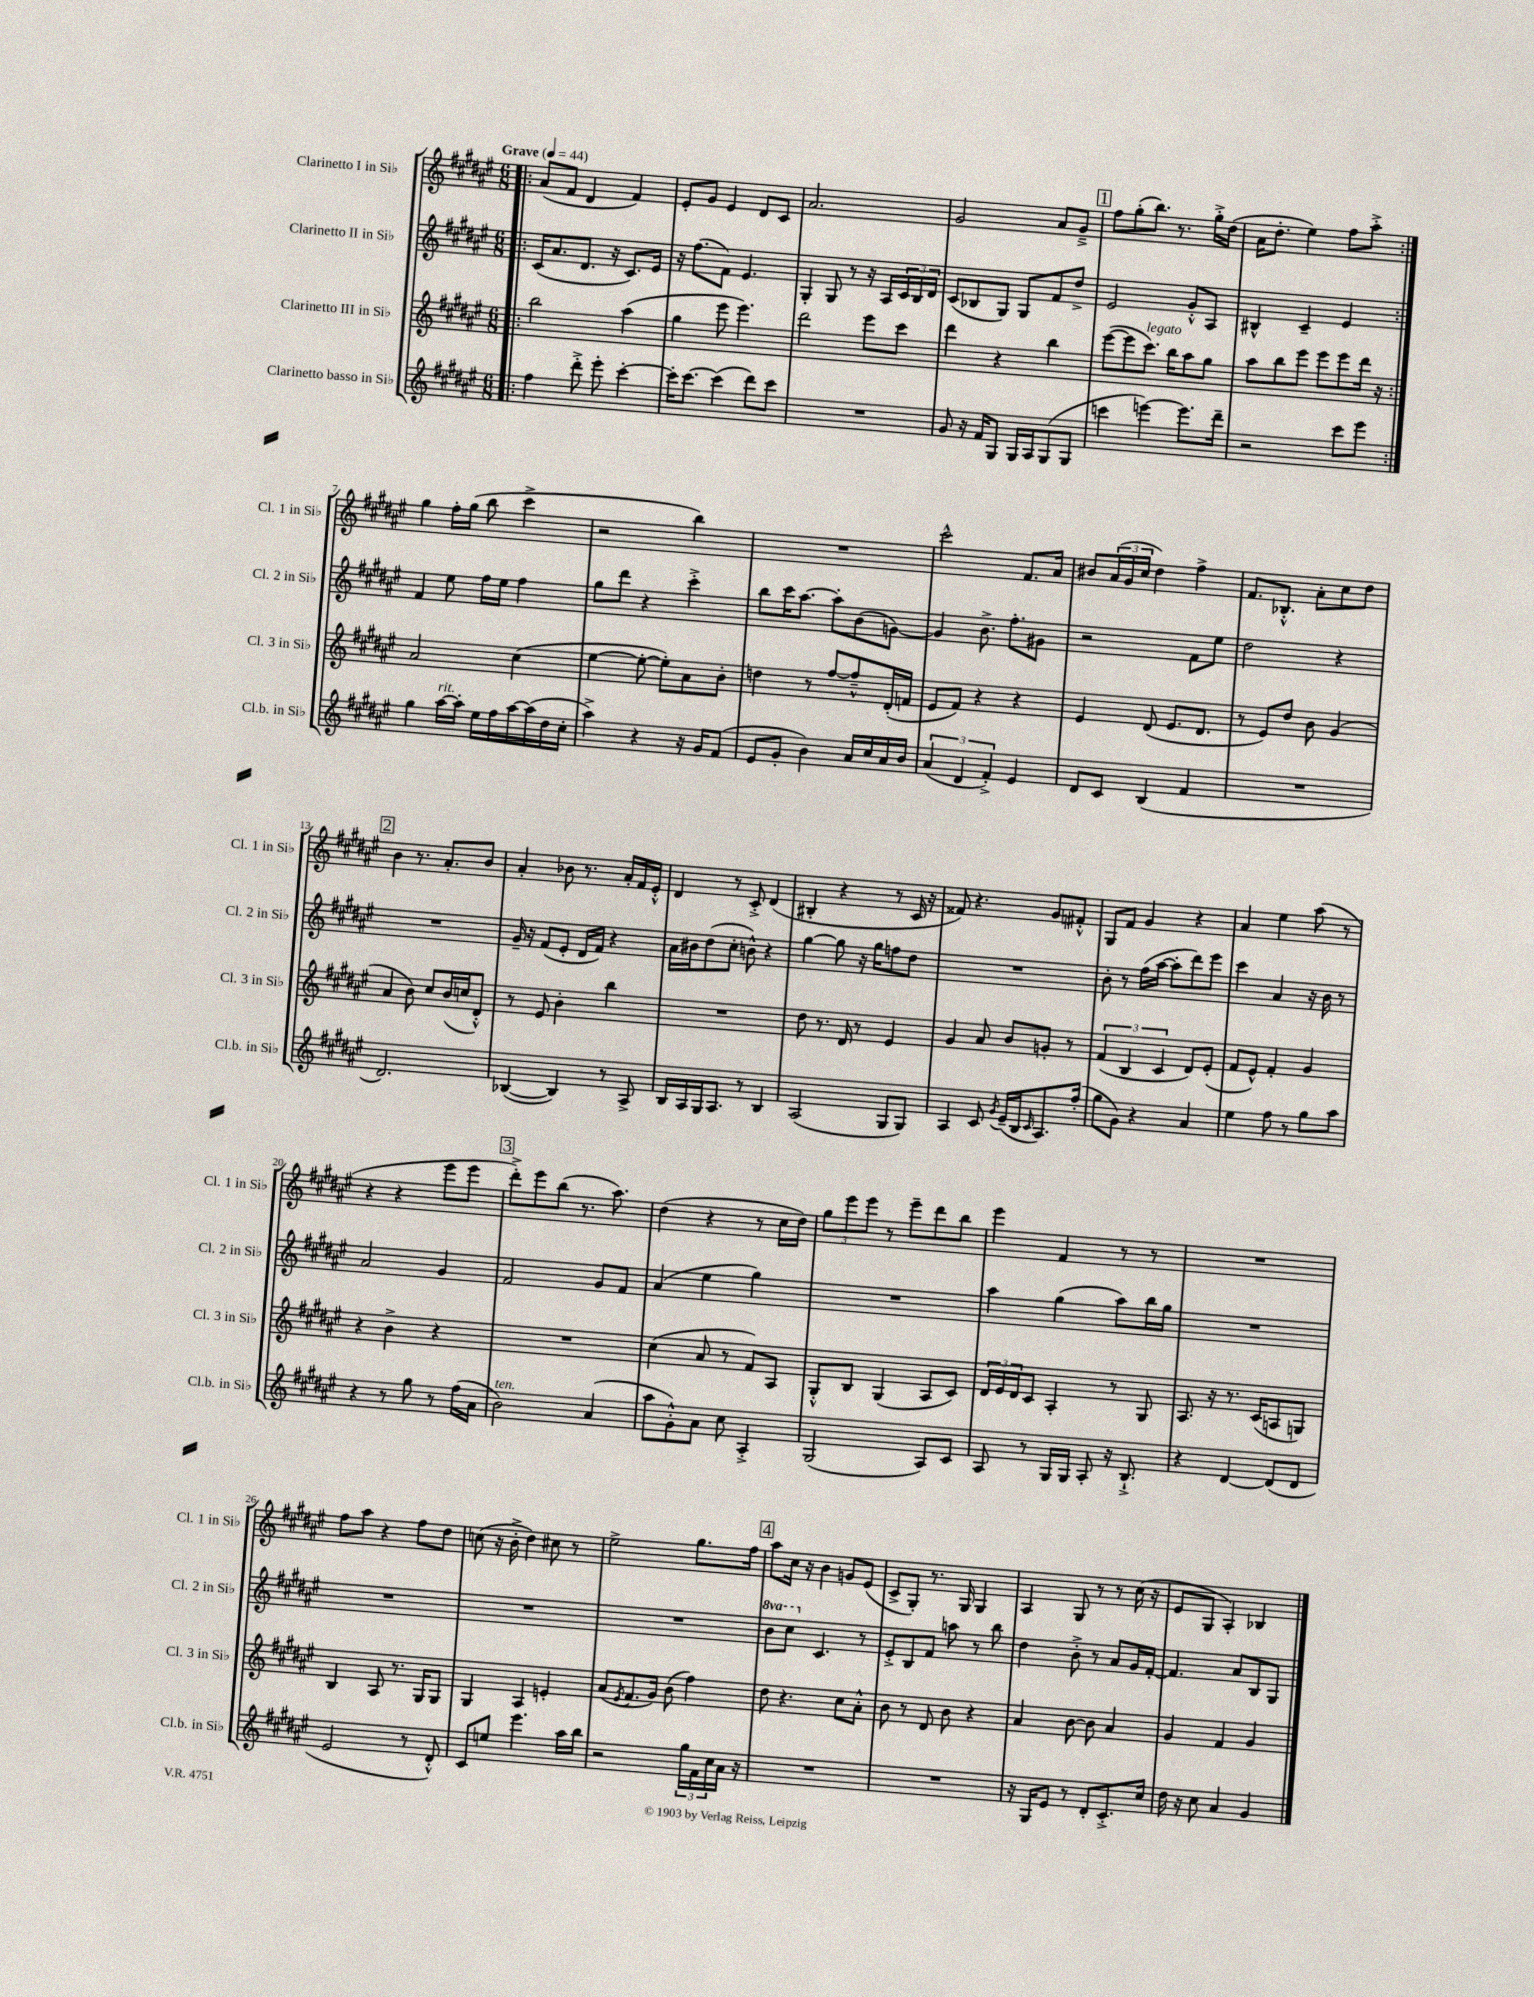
<<
\new StaffGroup <<
\new Staff = "s0" \with { instrumentName = "Clarinetto I in Sib" shortInstrumentName = "Cl. 1 in Sib" } {
    \clef treble \key fis \major \numericTimeSignature \time 6/8 \tempo "Grave" 4 = 44
    \repeat volta 2 { \bar ".|:" ais'8( fis'8 dis'4 fis'4) |
    eis'8-. gis'8 eis'4 dis'8 cis'8 |
    ais'2. |
    gis'2 ais'8 gis'8---> |
    \mark \markup { \box "1" } fis''8 gis''8-.( b''8.) r8. gis''16-.-> dis''16( |
    ais'16 dis''8.-. eis''4) fis''8 ais''8-.-> | }
    gis''4 fis''16-. gis''16( b''8 cis'''4-> |
    r2 b''4) |
    R2. |
    cis'''2-^ fis'8. ais'16 |
    bis'8 \tuplet 3/2 { ais'16( gis'16 cis''16 } dis''4) fis''4-> |
    fis'8. bes8.-.-^ ais'8-. cis''8 dis''8 |
    \mark \markup { \box "2" } b'4 r8. ais'8.-. b'8 |
    ais'4-. bes'8 r8. ais'16-. fis'16 eis'16-.-^ |
    dis'4 r8 cis'8-.-> dis'4( |
    bis4-. r4 r8 cis'16 r16 |
    fisis'8) r4. gis'8 fis'8-.-^ |
    gis8 fis'8 gis'4 r4 |
    ais'4 eis''4 ais''8( r8 |
    r4 r4 eis'''8 eis'''8 |
    \mark \markup { \box "3" } dis'''8-.->) eis'''8 b''8( r8. ais''8.) |
    dis''4( r4 r8 cis''16 dis''16) |
    \tuplet 3/2 { gis''8 eis'''8 eis'''8 } r8 eis'''8-- dis'''8 b''8 |
    eis'''4 fis'4 r8 r8 |
    R2. |
    fis''8 ais''8 r4 fis''8 dis''8 |
    c''8( r16 b'16-.-> dis''4) cis''8 r8 |
    eis''2-> gis''8. fis''16 |
    \mark \markup { \box "4" } ais''8 cis''16 r16 b'4 g'8 eis'8( |
    cis'8-> gis8-.) r8. gis16 gis4 |
    ais4 gis8 r8 r8 cis''16( r16 |
    eis'8 gis8 ais4-.) bes4 \bar "|." |
}
\new Staff = "s1" \with { instrumentName = "Clarinetto II in Sib" shortInstrumentName = "Cl. 2 in Sib" } {
    \clef treble \key fis \major \numericTimeSignature \time 6/8 \set Staff.ottavationMarkups = #ottavation-simple-ordinals
    \repeat volta 2 { \bar ".|:" cis'16( ais'8. dis'8. r16 cis'8.) eis'16 |
    r16 fis''8.( fis'8) eis'4. |
    gis4-. gis8 r8 r16 ais16 \tuplet 3/2 { cis'16 b16 dis'16 } |
    cis'8( bes8 gis8) gis8 fis'8 dis''8-> |
    \mark \markup { \box "1" } eis'2 gis'8-.-^ ais8 |
    bis4-^ cis'4-- eis'4 | }
    fis'4 eis''8 fis''16 eis''16 fis''4 |
    gis''8 dis'''8 r4 cis'''4-.-> |
    b''8 cis'''16 ais''8.~ ais''8-. b'8( g'8~) |
    g'4 b'8.-> fis''8.-. gis'8 |
    r2 fis'8 eis''8 |
    dis''2 r4 |
    \mark \markup { \box "2" } R2. |
    gis'16-- r16 fis'8( eis'8-. dis'16 fis'16) r4 |
    ais'16 bis'16 dis''8( cis''8-. b'8-^) r4 |
    gis''4~ gis''8 r16 gis''16 f''8 dis''8 |
    R2. |
    b'8-. r8 fis''16( ais''16~ ais''8-. dis'''8) eis'''8 |
    cis'''4 ais'4 r16 b'16 r8 |
    ais'2 gis'4 |
    \mark \markup { \box "3" } fis'2 gis'8 fis'8 |
    ais'4( eis''4 gis''4) |
    R2. |
    ais''4 gis''4( ais''8) b''16 gis''16 |
    R2. |
    R2. |
    R2. |
    R2. |
    \mark \markup { \box "4" } \ottava #1 b''8 cis'''8 \ottava #0 cis'4. r8 |
    eis'8-.-> b8 fis'8 a''8 r8 b''8 |
    dis''4 b'8-.-> r8 ais'8 gis'16 fis'16~-. |
    fis'4. ais'8 b8 gis8 \bar "|." |
}
\new Staff = "s2" \with { instrumentName = "Clarinetto III in Sib" shortInstrumentName = "Cl. 3 in Sib" } {
    \clef treble \key fis \major \numericTimeSignature \time 6/8
    \repeat volta 2 { \bar ".|:" b''2 ais''4( |
    gis''4 eis'''8 eis'''4.) |
    dis'''2 eis'''8 cis'''8 |
    dis'''4 r4 b''4 |
    \mark \markup { \box "1" } eis'''8~( eis'''8 cis'''8.^\markup { \italic "legato" }) b''16 ais''8 gis''8 |
    ais''8 b''8 eis'''8 eis'''8 eis'''8 dis'''16 r16 | }
    ais'2 cis''4( |
    eis''4~ eis''8~-. eis''8-.) ais'8 b'8-. |
    d''4 r8 fis''8~ fis''8---^ dis'16-.( f'16 |
    eis'8 fis'8) r4 r4 |
    eis'4 dis'8( eis'8. dis'8. |
    r8 eis'8) dis''8 b'8 gis'4( |
    \mark \markup { \box "2" } ais'4 b'8) cis''8 b'16( c''16 dis'8-.-^) |
    r8 eis'8 b'4-. b''4 |
    R2. |
    dis''8 r8. dis'16 r8 eis'4 |
    gis'4 ais'8 b'8 g'8-. r8 |
    \tuplet 3/2 { fis'4( b4 cis'4 } dis'8) eis'8-.( |
    fis'8 eis'8-^) fis'4-. gis'4 |
    r4 b'4-> r4 |
    \mark \markup { \box "3" } R2. |
    cis''4( ais'8 r8 fis'8) ais8 |
    gis8-.-^ b8 gis4( ais8 cis'8) |
    \tuplet 3/2 { dis'16 eis'16 dis'16 } cis'8 ais4-. r8 gis8 |
    ais8. r16 r8. cis'16( a8 g8) |
    b4 ais8 r8. gis16 gis8 |
    gis4 ais4 e'4-. |
    ais'8( \acciaccatura { eis'8 } fis'8. gis'16) b'8( fis''4) |
    \mark \markup { \box "4" } dis''8 r4. cis''8 ais'8-.-^ |
    b'8 r8 dis'8 b'8 r4 |
    ais'4 b'8~ b'8 ais'4 |
    gis'4 fis'4 gis'4 \bar "|." |
}
\new Staff = "s3" \with { instrumentName = "Clarinetto basso in Sib" shortInstrumentName = "Cl.b. in Sib" } {
    \clef treble \key fis \major \numericTimeSignature \time 6/8
    \repeat volta 2 { \bar ".|:" fis''4 dis'''8-.-> eis'''8-. cis'''4~-. |
    cis'''16-. cis'''8.~ cis'''4( dis'''8) cis'''8 |
    R2. |
    gis'8 r16 fis'16 gis8 gis16 ais16 gis8( gis8 |
    \mark \markup { \box "1" } c'''4 e'''4~) e'''8. dis'''16-- |
    r2 cis'''8 eis'''8 | }
    gis''4 ais''16~^\markup { \italic "rit." } ais''16-. eis''16 fis''16 ais''16~ ais''16( dis''16 cis''16-. |
    ais''4->) r4 r16 gis'16 fis'8( |
    eis'8 gis'8-. b'4) ais'16 cis''16 ais'16 b'16 |
    \tuplet 3/2 { ais'4( dis'4 fis'4-.->) } eis'4 |
    dis'8 cis'8 b4( fis'4 |
    R2. |
    \mark \markup { \box "2" } dis'2.) |
    bes4~( bes4) r8 ais8-> |
    b16 ais16 gis16 ais8. r8 b4 |
    ais2( gis8 gis8) |
    ais4 cis'8 \acciaccatura { gis'8 } eis'16--( b16 \grace { cis'16 } ais8.) fis''16-.( |
    gis''8 gis'8) r4 ais'4 |
    eis''4 fis''8 r8 gis''8 ais''8 |
    r4 r8 gis''8 r8 fis''16( ais'16 |
    \mark \markup { \box "3" } b'2^\markup { \italic "ten." }) ais'4( |
    ais''8 gis'8-.-^) ais'8 cis''8 ais4-.-> |
    gis2( ais8) cis'8 |
    ais8 r8 gis16 gis16 ais8-. r16 b8.-!-> |
    r4 dis'4~ dis'8( dis'8 |
    eis'2 r8 dis'8-.-^) |
    cis'8 e''8 eis'''4. ais''16 b''16 |
    r2 \tuplet 3/2 { gis''16 fis'16 cis''16 } ais'16 r16 |
    \mark \markup { \box "4" } R2. |
    R2. |
    r16 gis16 eis'8 r8 dis'8-. cis'8.-.-> cis''16 |
    dis''16 r16 cis''8 ais'4 gis'4 \bar "|." |
}
>>
>>
